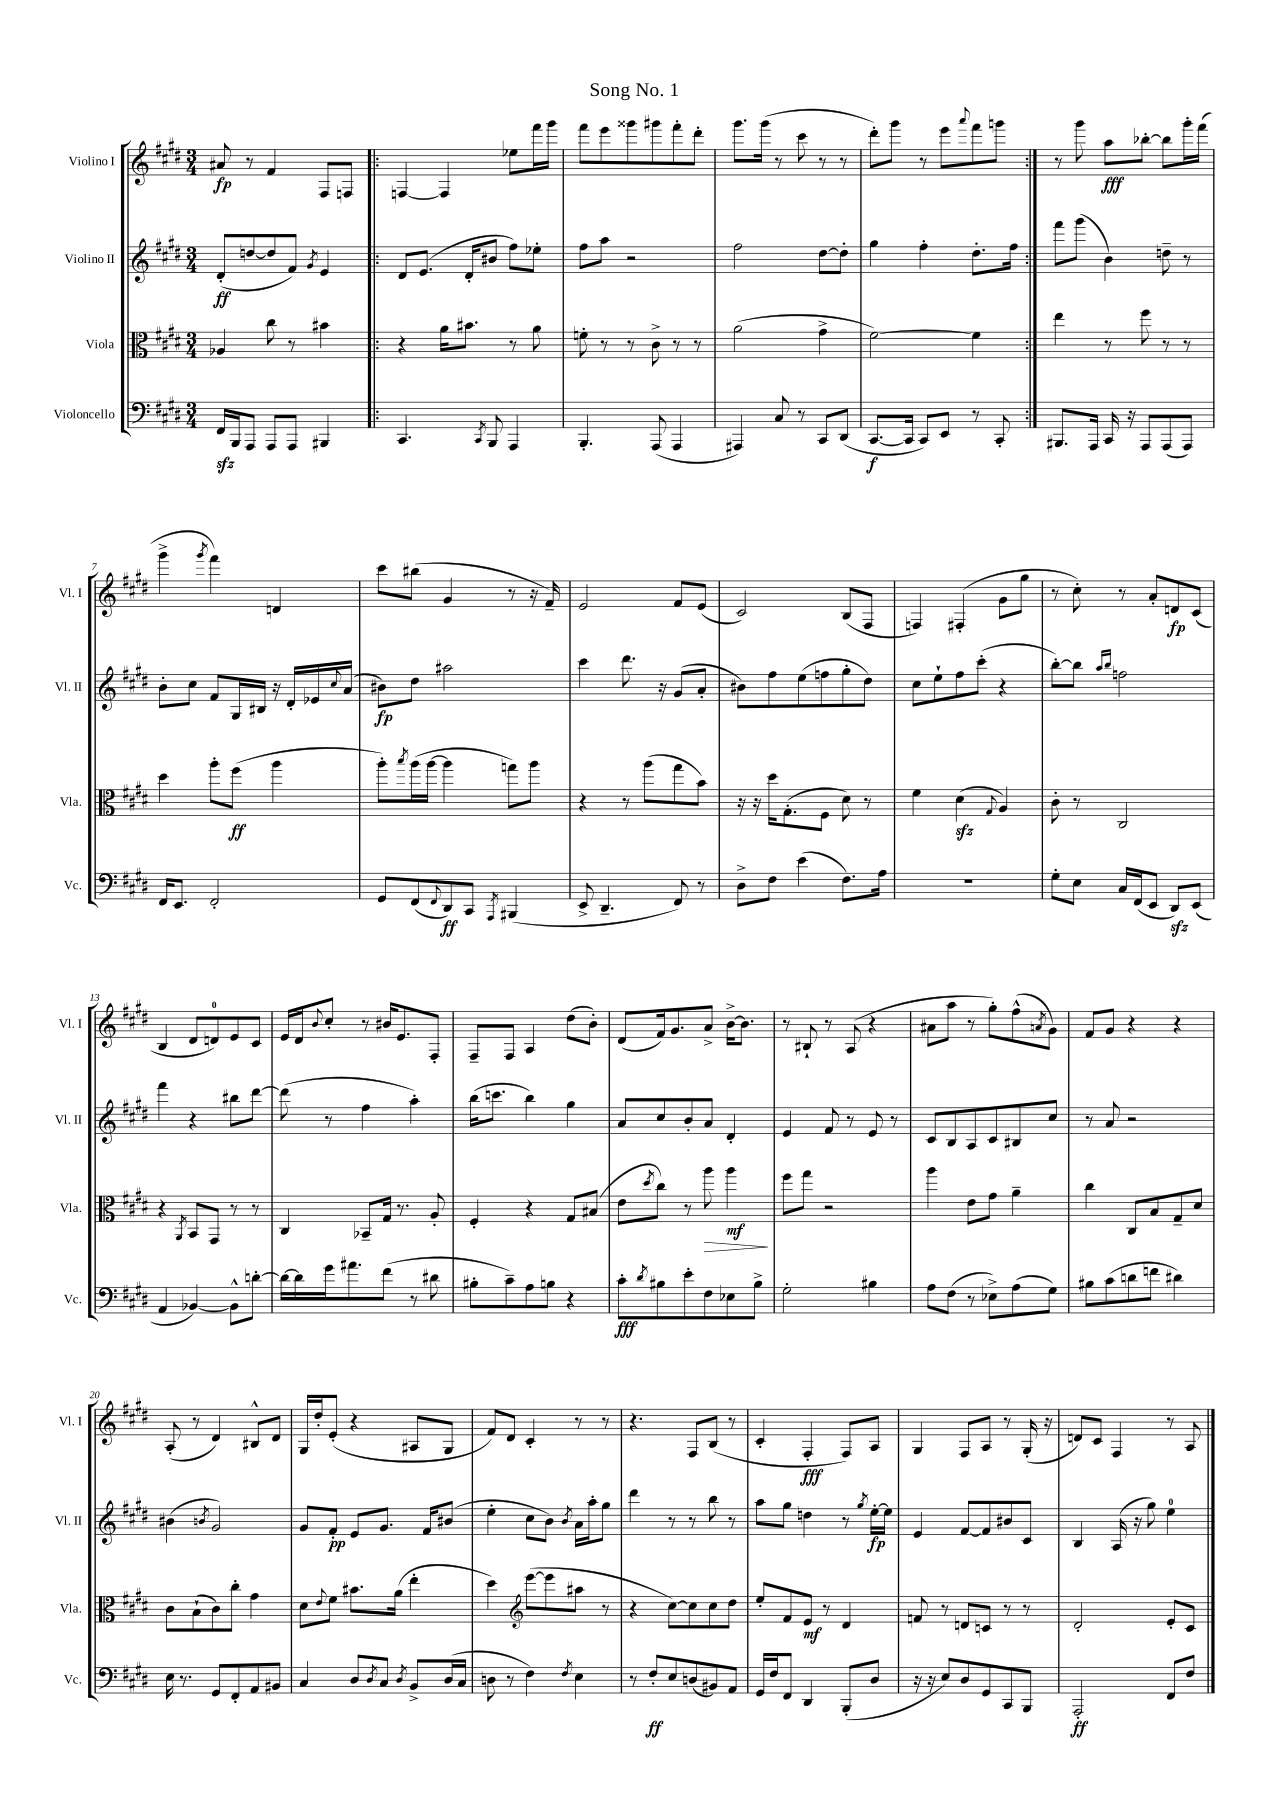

**kern	**dynam	**kern	**dynam	**kern	**dynam	**kern	**dynam
*part4	*part4	*part3	*part3	*part2	*part2	*part1	*part1
*staff4	*staff4	*staff3	*staff3	*staff2	*staff2	*staff1	*staff1
*I"Violoncello	*	*I"Viola	*	*I"Violino II	*	*I"Violino I	*
*I'Vc.	*	*I'Vla.	*	*I'Vl. II	*	*I'Vl. I	*
*clefF4	*	*clefC3	*	*clefG2	*	*clefG2	*
*k[f#c#g#d#]	*	*k[f#c#g#d#]	*	*k[f#c#g#d#]	*	*k[f#c#g#d#]	*
*M3/4	*	*M3/4	*	*M3/4	*	*M3/4	*
=1	=1	=1	=1	=1	=1	=1	=1
16FF#zz/LL	.	4A-X/	.	(8d#'/L	ff	8a#X/	fp
16BBB/J	.	.	.	.	.	.	.
8AAA/J	.	.	.	[8ddn/	.	8r	.
8AAA/L	.	8cc#\	.	8dd/]	.	4f#/	.
8AAA/J	.	8r	.	8f#/J)	.	.	.
.	.	.	.	8qg#/	.	.	.
4BBB#X/	.	4b#X\	.	4e/	.	8F#/L	.
.	.	.	.	.	.	8Fn/J	.
=2!|:	=2!|:	=2!|:	=2!|:	=2!|:	=2!|:	=2!|:	=2!|:
4.CC#/	.	4r	.	8d#/L	.	[4Fn/	.
.	.	.	.	(8.e/J	.	.	.
.	.	16a\KL	.	.	.	4F/]	.
.	.	8.b#X\J	.	16d#'/KL	.	.	.
8qCC#/	.	.	.	.	.	.	.
8BBB/	.	.	.	8b#X/J	.	.	.
4AAA/	.	8r	.	8ff#\L)	.	8ee-X\L	.
.	.	8a\	.	8ee-X'\J	.	16fff#\L	.
.	.	.	.	.	.	16ggg#\JJ	.
=3	=3	=3	=3	=3	=3	=3	=3
4.BBB'/	.	8fn'\	.	8ff#\L	.	8fff#\L	.
.	.	8r	.	8aa\J	.	8eee\	.
.	.	8r	.	2r	.	8ggg##X\	.
(8AAA/	.	8c#^\	.	.	.	8ggg#X\	.
4AAA/	.	8r	.	.	.	8fff#'\	.
.	.	8r	.	.	.	8ddd#'\J	.
=4	=4	=4	=4	=4	=4	=4	=4
4AAA#X/)	.	(2a\	.	2ff#\	.	8.ggg#\L	.
.	.	.	.	.	.	(16ggg#\Jk	.
8C#/	.	.	.	.	.	8r	.
8r	.	.	.	.	.	8ccc#\	.
8CC#/L	.	4g#^\	.	[8dd#\L	.	8r	.
(8DD#/J	.	.	.	8dd#'\J]	.	8r	.
=5	=5	=5	=5	=5	=5	=5	=5
[8.CC#/L	f	[2f#\)	.	4gg#\	.	8ddd#'\L)	.
.	.	.	.	.	.	8ggg#\J	.
16CC#/Jk]	.	.	.	.	.	.	.
8CC#/L)	.	.	.	4ff#'\	.	8r	.
8EE/J	.	.	.	.	.	8eee\L	.
.	.	.	.	.	.	8qqaaa/	.
8r	.	4f#\]	.	8.dd#'\L	.	8fff#\	.
8CC#'/	.	.	.	.	.	8gggn\J	.
.	.	.	.	16ff#\Jk	.	.	.
=6:|!	=6:|!	=6:|!	=6:|!	=6:|!	=6:|!	=6:|!	=6:|!
8.BBB#X/L	.	4ee\	.	8fff#\L	.	8r	.
.	.	.	.	(8ggg#\J	.	8ggg#\	.
16AAA/Jk	.	.	.	.	.	.	.
16CC#/	.	8r	.	4b\)	.	8aa\L	fff
16r	.	.	.	.	.	.	.
8AAA/L	.	8ff#\	.	.	.	[8bb-X'\J	.
(8AAA/	.	8r	.	8ddn~\	.	8bb-\L]	.
8AAA/J)	.	8r	.	8r	.	16ggg#'\L	.
.	.	.	.	.	.	(16fff#\JJ	.
!!LO:LB:g=z
=7	=7	=7	=7	=7	=7	=7	=7
16FF#/KL	.	4dd#\	.	8b'\L	.	4ggg#^\	.
8.EE/J	.	.	.	.	.	.	.
.	.	.	.	8cc#\J	.	.	.
.	.	.	.	.	.	8qggg#/	.
2FF#'/	.	8aa'\L	.	8f#/L	.	4fff#\)	.
.	.	(8ff#\J	ff	16G#/L	.	.	.
.	.	.	.	16B#X/JJ	.	.	.
.	.	4aa\	.	16r	.	4dn/	.
.	.	.	.	16d#'/LL	.	.	.
.	.	.	.	16e-X/	.	.	.
.	.	.	.	8qqcc#/	.	.	.
.	.	.	.	(16a/JJ	.	.	.
=8	=8	=8	=8	=8	=8	=8	=8
8GG#/L	.	8aa'\L)	.	8b#X\L)	fp	8ccc#\L	.
.	.	8qbb/	.	.	.	.	.
(8FF#/	.	(16aa\L	.	8dd#\J	.	(8bb#X\J	.
.	.	[16aa\JJ	.	.	.	.	.
8qqFF#/	.	.	.	.	.	.	.
8DD#/)	ff	4aa\]	.	2aa#X\	.	4g#/	.
8CC#/J	.	.	.	.	.	.	.
8qAAA/	.	.	.	.	.	.	.
(4BBB#X/	.	8ggn\L)	.	.	.	8r	.
.	.	8aa\J	.	.	.	16r	.
.	.	.	.	.	.	16f#~/)	.
=9	=9	=9	=9	=9	=9	=9	=9
8EE^/	.	4r	.	4ccc#\	.	2e/	.
4.DD#~/	.	.	.	.	.	.	.
.	.	8r	.	8.ddd#\	.	.	.
.	.	(8aa\L	.	.	.	.	.
.	.	.	.	16r	.	.	.
8FF#/)	.	8gg#\	.	(8g#/L	.	8f#/L	.
8r	.	8b\J)	.	8a'/J	.	(8e/J	.
=10	=10	=10	=10	=10	=10	=10	=10
8D#^\L	.	16r	.	8b#X\L)	.	2c#/)	.
.	.	16r	.	.	.	.	.
8F#\J	.	16dd#\KL	.	8ff#\	.	.	.
.	.	(8.G#'\	.	.	.	.	.
(4e\	.	.	.	(8ee\	.	.	.
.	.	8F#\J	.	8ffn\	.	.	.
8.F#\L)	.	8d#\)	.	8gg#'\	.	(8B/L	.
.	.	8r	.	8dd#\J)	.	8F#/J	.
16A\Jk	.	.	.	.	.	.	.
=11	=11	=11	=11	=11	=11	=11	=11
2.r	.	4f#\	.	8cc#\L	.	4Fn/)	.
.	.	.	.	8ee`\	.	.	.
.	.	(4d#zz\	.	8ff#\	.	(4F#X'/	.
.	.	.	.	(8ccc#'\J	.	.	.
.	.	8qqG#/	.	.	.	.	.
.	.	4A/)	.	4r	.	8g#\L	.
.	.	.	.	.	.	8gg#\J	.
=12	=12	=12	=12	=12	=12	=12	=12
8G#'\L	.	8c#'\	.	[8bb'\L)	.	8r	.
8E\J	.	8r	.	8bb\J]	.	8cc#'\)	.
.	.	.	.	16qqaa/LL	.	.	.
.	.	.	.	16qqbb/JJ	.	.	.
16C#/LL	.	2C#/	.	2ffn\	.	8r	.
(16FF#/J	.	.	.	.	.	.	.
8EE/J	.	.	.	.	.	8a'/L	.
8DD#zz/L)	.	.	.	.	.	8dn/	fp
(8EE/J	.	.	.	.	.	(8c#/J	.
!!LO:LB:g=z
=13	=13	=13	=13	=13	=13	=13	=13
4AA/	.	4r	.	4fff#\	.	4B/	.
.	.	8qAA/	.	.	.	.	.
[4BB-X/)	.	8BB/L	.	4r	.	8d#/L	.
.	.	8GG#/J	.	.	.	8dn/)	.
8BB-^^\L]	.	8r	.	8bb#X\L	.	8e/	.
[8dn'\J	.	8r	.	[8ddd#\J	.	8c#/J	.
=14	=14	=14	=14	=14	=14	=14	=14
16d\LL_	.	4C#/	.	(8ddd#\]	.	16e/LL	.
16d\]	.	.	.	.	.	16d#/J	.
.	.	.	.	.	.	8qqb/	.
16g#\J	.	.	.	8r	.	8cc#'/J	.
8.a#X\	.	.	.	.	.	.	.
.	.	8BB-X~/L	.	4ff#\	.	8r	.
(8f#\J	.	16G#/Jk	.	.	.	16b#X/KL	.
.	.	8.r	.	.	.	8.e/	.
8r	.	.	.	4aa'\)	.	.	.
8d#X\	.	8A'/	.	.	.	8F#'/J	.
=15	=15	=15	=15	=15	=15	=15	=15
8B#X'\L	.	4F#'/	.	(16bb\KL	.	8F#~/L	.
.	.	.	.	8.cccn\J	.	.	.
8c#~\)	.	.	.	.	.	8F#/J	.
8A\	.	4r	.	4bb\)	.	4A/	.
8Bn\J	.	.	.	.	.	.	.
4r	.	8G#/L	.	4gg#\	.	(8dd#\L	.
.	.	(8B#X/J	.	.	.	8b'\J)	.
=16	=16	=16	=16	=16	=16	=16	=16
8c#'\L	fff	8e\L	.	8a/L	.	(8d#/L	.
8qd#/	.	8qdd#/	.	.	.	.	.
8B#X\	.	8cc#\J)	.	8cc#/	.	16f#/k)	.
.	.	.	.	.	.	8.g#/	.
8e'\	.	8r	.	8b'/	.	.	.
!	!	!	!LO:HP:b	!	!	!	!
8F#\	.	8aa\	>	8a/J	.	8a^/J	.
8E-X\	.	4aa\	mf	4d#'/	.	[16b^\KL	.
.	.	.	.	.	.	8.b\J]	.
8B#^\J	.	.	.	.	.	.	.
.	.	.	]	.	.	.	.
=17	=17	=17	=17	=17	=17	=17	=17
2G#'\	.	8ff#\L	.	4e/	.	8r	.
.	.	8gg#\J	.	.	.	8B#X`/	.
.	.	2r	.	8f#/	.	8r	.
.	.	.	.	8r	.	(8A/	.
4B#X\	.	.	.	8e/	.	4r	.
.	.	.	.	8r	.	.	.
=18	=18	=18	=18	=18	=18	=18	=18
8A\L	.	4aa\	.	8c#/L	.	8a#X\L	.
(8F#\J	.	.	.	8B/	.	8aa\J	.
8r	.	8e\L	.	8A/	.	8r	.
8E-X^\L)	.	8g#\J	.	8c#/	.	8gg#'\L)	.
(8A\	.	4a~\	.	8B#X/	.	(8ff#^^\	.
.	.	.	.	.	.	8qan/	.
8G#\J)	.	.	.	8cc#/J	.	8g#\J)	.
=19	=19	=19	=19	=19	=19	=19	=19
8B#X\L	.	4cc#\	.	8r	.	8f#/L	.
(8c#\	.	.	.	8a/	.	8g#/J	.
8dn\	.	8C#/L	.	2r	.	4r	.
8fn\J	.	8B/	.	.	.	.	.
4d#X\)	.	8G#~/	.	.	.	4r	.
.	.	8d#/J	.	.	.	.	.
!!LO:LB:g=z
=20	=20	=20	=20	=20	=20	=20	=20
16E\	.	8c#\L	.	(4b#X\	.	(8A'/	.
8.r	.	.	.	.	.	.	.
.	.	(8B`\	.	.	.	8r	.
.	.	.	.	8qbn/	.	.	.
8GG#/L	.	8c#\)	.	2g#/)	.	4d#/)	.
8FF#'/	.	8cc#'\J	.	.	.	.	.
8AA/	.	4g#\	.	.	.	8B#X^^/L	.
8BB#X/J	.	.	.	.	.	8d#/J	.
=21	=21	=21	=21	=21	=21	=21	=21
4C#/	.	8d#\L	.	8g#/L	.	16G#/LL	.
.	.	.	.	.	.	16dd#'/J	.
.	.	8qqe/	.	.	.	.	.
.	.	8f#\J	.	8f#'/J	pp	(8e'/J	.
8D#/L	.	8.b#X\L	.	8e/L	.	4r	.
8qD#/	.	.	.	.	.	.	.
8C#/J	.	.	.	8.g#/J	.	.	.
.	.	(16a\Jk	.	.	.	.	.
8qD#/	.	.	.	.	.	.	.
8BB^/L	.	4ee'\	.	.	.	8A#X/L	.
.	.	.	.	16f#/KL	.	.	.
(16D#/L	.	.	.	(8b#X/J	.	8G#/J	.
16C#/JJ	.	.	.	.	.	.	.
=22	=22	=22	=22	=22	=22	=22	=22
8Dn\	.	4dd#\)	.	4ee'\	.	8f#/L)	.
8r	.	.	.	.	.	8d#/J	.
*	*	*clefG2	*	*	*	*	*
4F#\)	.	([8eee\L	.	8cc#\L	.	4c#'/	.
.	.	8eee\]	.	8b\J)	.	.	.
8qF#/	.	.	.	8qb/	.	.	.
4E\	.	8aa#X\J	.	16a\LL	.	8r	.
.	.	.	.	16aa'\J	.	.	.
.	.	8r	.	8gg#\J	.	8r	.
=23	=23	=23	=23	=23	=23	=23	=23
8r	.	4r	.	4ddd#\	.	4.r	.
8F#'/L	ff	.	.	.	.	.	.
8E/	.	[8cc#\L)	.	8r	.	.	.
(8Dn/	.	8cc#\]	.	8r	.	8F#/L	.
8BB#X/)	.	8cc#\	.	8bb\	.	(8B/J	.
8AA/J	.	8dd#\J	.	8r	.	8r	.
=24	=24	=24	=24	=24	=24	=24	=24
16GG#/LL	.	8ee'/L	.	8aa\L	.	4c#'/	.
16F#/J	.	.	.	.	.	.	.
8FF#/J	.	8f#/	.	8gg#\J	.	.	.
4DD#/	.	8e/J	mf	4ddn\	.	4F#'/	fff
.	.	8r	.	.	.	.	.
(8BBB'/L	.	4d#/	.	8r	.	8F#/L)	.
.	.	.	.	8qgg#/	.	.	.
8D#/J	.	.	.	[16ee'\LL	fp	8A/J	.
.	.	.	.	16ee\JJ]	.	.	.
=25	=25	=25	=25	=25	=25	=25	=25
16r	.	8fn/	.	4e/	.	4G#/	.
16r	.	.	.	.	.	.	.
8E/L)	.	8r	.	.	.	.	.
8D#/	.	8dn/L	.	[8f#/L	.	8F#/L	.
8GG#/	.	8cn/J	.	8f#/]	.	8A/J	.
8CC#/	.	8r	.	8b#X/	.	8r	.
8BBB/J	.	8r	.	8c#/J	.	(16G#'/	.
.	.	.	.	.	.	16r	.
=26	=26	=26	=26	=26	=26	=26	=26
2AAA'/	ff	2d#'/	.	4B/	.	8dn/L)	.
.	.	.	.	.	.	8c#/J	.
.	.	.	.	(16A/	.	4F#/	.
.	.	.	.	16r	.	.	.
.	.	.	.	8gg#\)	.	.	.
8FF#/L	.	8e'/L	.	4ee\	.	8r	.
8F#/J	.	8c#/J	.	.	.	8A/	.
==	==	==	==	==	==	==	==
*-	*-	*-	*-	*-	*-	*-	*-
